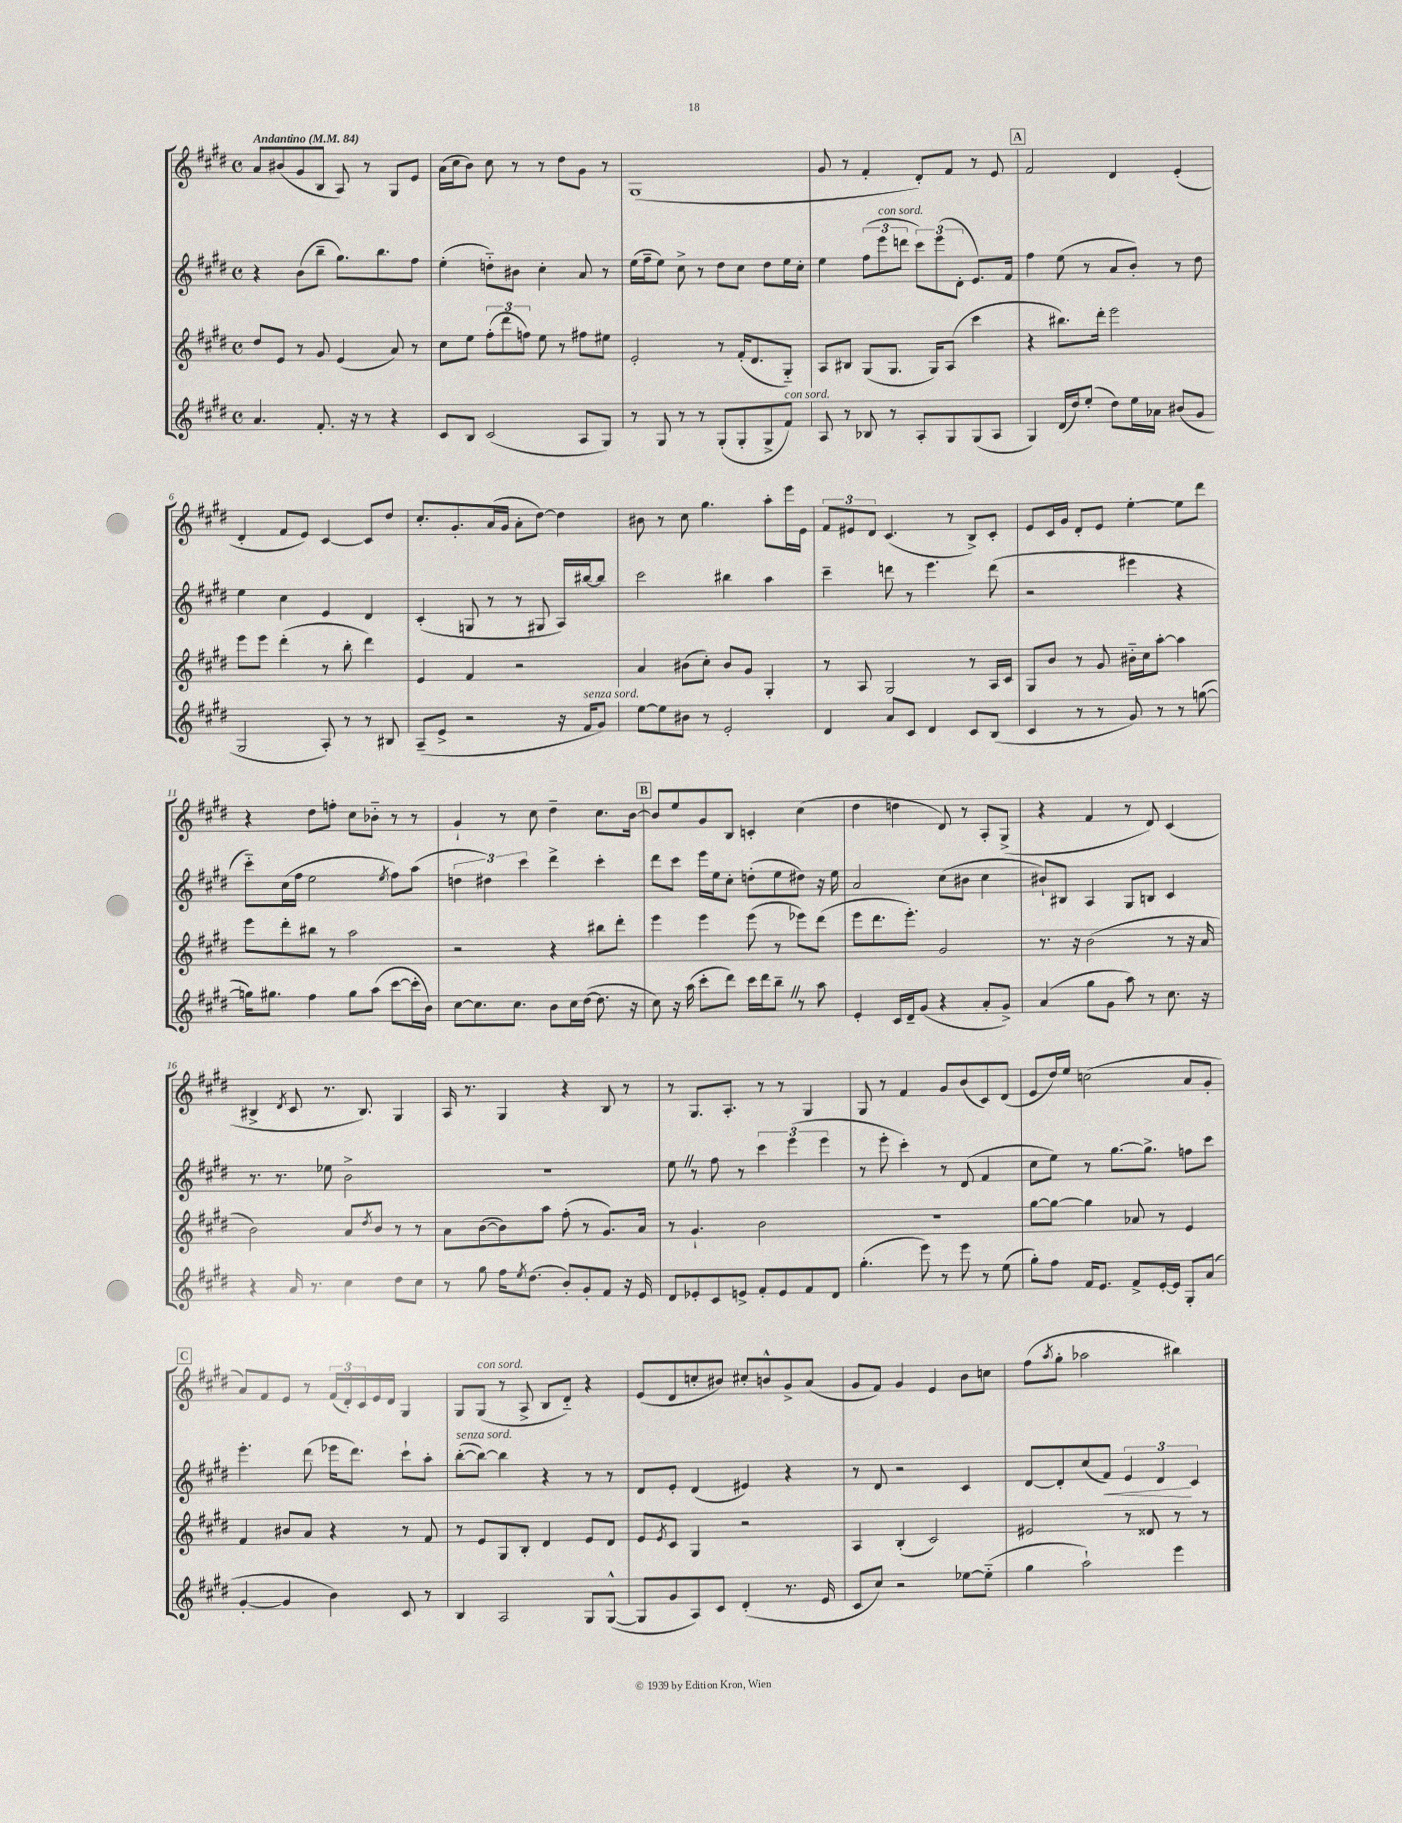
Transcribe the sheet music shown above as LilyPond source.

<<
\new StaffGroup <<
\new Staff = "s0" {
    \clef treble \key e \major \defaultTimeSignature \time 4/4 \tempo "Andantino" 4 = 84
    a'8 bis'8( gis'8 b8 a8) r8 gis8 e'8 |
    a'16( cis''16 b'8) cis''8 r8 r8 dis''8 gis'8 r8 |
    gis1( |
    gis'8 r8 fis'4-. dis'8-.) fis'8 r8 e'8 |
    \mark \markup { \box "A" } fis'2 dis'4 e'4-.( |
    dis'4-. fis'8 e'8) cis'4~ cis'8 dis''8 |
    cis''8.-. gis'8.-. a'16( gis'16 a'8-. dis''8~) dis''4 |
    bis'8 r8 cis''8 gis''4. a''8-. e'''16 e'16 |
    \tuplet 3/2 { fis'8 eis'8 dis'8 } cis'4.( r8 b8->) cis'8-. |
    e'8 cis'16 gis'16 dis'8-. e'8 e''4~-. e''8 dis'''8 |
    r4 dis''8 f''8-. cis''8 bes'8-_ r8 r8 |
    gis'4-! r8 cis''8 dis''4-- cis''8. b'16~ |
    \mark \markup { \box "B" } b'8 e''8 gis'8 b8 c'4-. cis''4( |
    dis''4 d''4 dis'8) r8 a8-. gis8->( |
    r4 fis'4 r8 dis'8) cis'4( |
    bis4-> \acciaccatura { dis'8 } cis'8 r8. bis8.) gis4 |
    a16 r8. gis4 r4 b8 r8 |
    r8 gis8. a8.-. r8 r8 gis4 |
    gis8 r8 fis'4 gis'8 b'8( cis'8) dis'8( |
    e'8 dis''16) e''16 c''2( a'8 gis'8-. |
    \mark \markup { \box "C" } a'8) fis'8 e'8 r8 \tuplet 3/2 { fis'16( dis'16-.) cis'16 } e'16 dis'16 gis4 |
    gis8 gis8^\markup { \italic "con sord." }( r8 a8-> b8 dis'8-_) r4 |
    e'8( dis'8 c''8-. bis'8) cis''8-. b'8-^ gis'8-> a'8( |
    gis'8 fis'8) gis'4 e'4 b'8 c''8 |
    fis''8( \acciaccatura { a''8 } gis''8-. aes''2 bis''4) \bar "|." |
}
\new Staff = "s1" {
    \clef treble \key e \major \defaultTimeSignature \time 4/4
    r4 b'8( b''8-- gis''8.) b''8. fis''8 |
    e''4-.( d''8-_) bis'8 cis''4-. a'8 r8 |
    e''16( fis''16-- e''8) cis''8-> r8 dis''8 cis''8 dis''8 e''16 cis''16-. |
    e''4 \tuplet 3/2 { fis''8( e'''8^\markup { \italic "con sord." } d'''8 } \tuplet 3/2 { cis'''8) e'''8( dis'8-. } e'8.) fis'16 |
    \mark \markup { \box "A" } fis''4 e''8( r8 a'8 b'8-.) r8 dis''8 |
    e''4 cis''4 e'4 dis'4 |
    cis'4-.( g8 r8 r8 gis8 a16) bis''16~ bis''8 |
    cis'''2 bis''4 a''4 |
    cis'''4-- d'''8 r8 e'''4. d'''8( |
    r2 eis'''4 r4 |
    cis'''8-_) cis''16( fis''16 e''2 \acciaccatura { e''8 } fis''8) a''8( |
    \tuplet 3/2 { d''4 dis''4) cis'''4 } dis'''4-> cis'''4-. |
    \mark \markup { \box "B" } dis'''8 cis'''8 e'''16 e''16 cis''8-. d''8-.( e''8 dis''8) r16 e''16 |
    a'2 cis''8( bis'8 cis''4 |
    bis'8-!) bis8 a4 gis8 b8 cis'4 |
    r8. r8. ees''8 b'2-> |
    R1 |
    e''8 \once \override BreathingSign.text = \markup { \musicglyph "scripts.caesura.straight" } \breathe r8 fis''8 r8 \tuplet 3/2 { cis'''4 e'''4( e'''4 } |
    r8 e'''8-. cis'''4-.) r8 dis'8( fis'4 |
    cis''8 e''8) r8 gis''8.~ gis''8.-> f''8 cis'''8 |
    \mark \markup { \box "C" } e'''4.-. dis'''8( ees'''16 dis'''8.) cis'''8-! a''8-. |
    b''8~-.^\markup { \italic "senza sord." }( b''8~) b''4 r4 r8 r8 |
    dis'8 e'8-. dis'4( eis'4) r4 |
    r8 dis'8 r2 cis'4 |
    dis'8~ dis'8-. cis''8( fis'8\<) \tuplet 3/2 { e'4 dis'4\! cis'4 } \bar "|." |
}
\new Staff = "s2" {
    \clef treble \key e \major \defaultTimeSignature \time 4/4
    dis''8 e'8 r8 gis'8 e'4( a'8) r8 |
    cis''8 e''8 \tuplet 3/2 { fis''8-.( dis'''8 f''8) } e''8 r8 fis''8 eis''8 |
    e'2-. r8 fis'16-.( dis'8. gis8-_) |
    a8 bis8 gis8( gis8. gis16) a8( cis'''4 |
    \mark \markup { \box "A" } r4 bis''8.) dis'''16-. e'''2 |
    e'''8 e'''8 dis'''4-.( r8 b''8-. dis'''4) |
    e'4 fis'4 r2 |
    a'4 bis'8( cis''8-.) bis'8 gis'8 gis4-. |
    r8 a8 gis2 r8 a16 cis'16 |
    gis8 b'8 r8 gis'8 bis'16-_ cis''16 a''8~-. a''4 |
    e'''8 dis'''8-. bis''8 r8 a''2 |
    r2 r4 bis''8 dis'''8-. |
    \mark \markup { \box "B" } e'''4 e'''4 e'''8( r8 ees'''8) dis'''8( |
    e'''8 dis'''8. e'''8.-.) gis'2 |
    r8. r16 b'2( r8 r16 a'16 |
    b'2) a'8 \acciaccatura { dis''8 } b'8 r8 r8 |
    a'8 b'8~( b'8) a''8 fis''8-.( r8 gis'8.) a'16 |
    r8 gis'4.-! b'2 |
    r1 |
    gis''8~ gis''8~ gis''4 aes'8 r8 e'4 |
    \mark \markup { \box "C" } fis'4 bis'8 a'8 r4 r8 fis'8 |
    r8 e'8 gis8 b8-. dis'4 e'8 dis'8 |
    e'8 \acciaccatura { e'8 } cis'8 gis4 r2 |
    a4 b4-.( cis'2) |
    eis'2 r8 disis'8 r8 r8 \bar "|." |
}
\new Staff = "s3" {
    \clef treble \key e \major \defaultTimeSignature \time 4/4
    a'4. fis'8.-. r16 r8 r4 |
    cis'8 b8 cis'2( a8 gis8) |
    r8 gis8 r8 r8 gis8-.( gis8-. gis8-> fis'8^\markup { \italic "con sord." }) |
    a8 r8 bes8 r8 a8-. gis8 gis8( a8 |
    \mark \markup { \box "A" } gis4) dis'16( dis''16) e''8-.( dis''8) e''16 aes'16 bis'8( gis'8 |
    gis2 a8-.) r8 r8 bis8 |
    a8--( e'8-> r2 r16 fis'16^\markup { \italic "senza sord." } gis'8) |
    e''8~ e''8 bis'8 r8 e'2-. |
    dis'4 a'8 cis'8 dis'4 cis'8 b8( |
    cis'4 r8 r8 gis'8) r8 r8 g''8~( |
    g''16) gis''8. fis''4 gis''8 a''8( cis'''8~ cis'''16-. b'16) |
    cis''8~ cis''8. cis''8. b'8 cis''16 dis''16~( dis''8. r16 |
    \mark \markup { \box "B" } cis''8) r16 a''16( cis'''8-. dis'''8) cis'''16 dis'''16 b''8-- \once \override BreathingSign.text = \markup { \musicglyph "scripts.caesura.straight" } \breathe r8 a''8 |
    e'4-. cis'16 dis'16-- gis'8( r4 a'8-. gis'8->) |
    a'4( gis''8 gis'8 a''8) r8 cis''8. r16 |
    r4 a'16 r8. cis''4 dis''8 cis''8 |
    r8 gis''8 fis''16 \acciaccatura { e''8 } dis''8.( b'8-.) gis'8-. fis'8 r16 e'16 |
    dis'8 ees'8-. cis'8 e'8-> fis'8-. e'8 fis'8 dis'8 |
    gis''4.-.( e'''8) r8 e'''8 r8 e''8( |
    gis''8-.) fis''8 fis'16 e'8. fis'8-> e'16~-. e'16 gis8-. a'8( |
    \mark \markup { \box "C" } gis'4~-. gis'4 b'4) cis'8 r8 |
    b4 a2 gis8 gis8~-^( |
    gis8 gis'8 a8) cis'8 dis'4-.( r8. e'16 |
    cis'8 cis''8) r2 ees''8~ ees''8-_( |
    gis''4 a''2-!) e'''4 \bar "|." |
}
>>
>>
